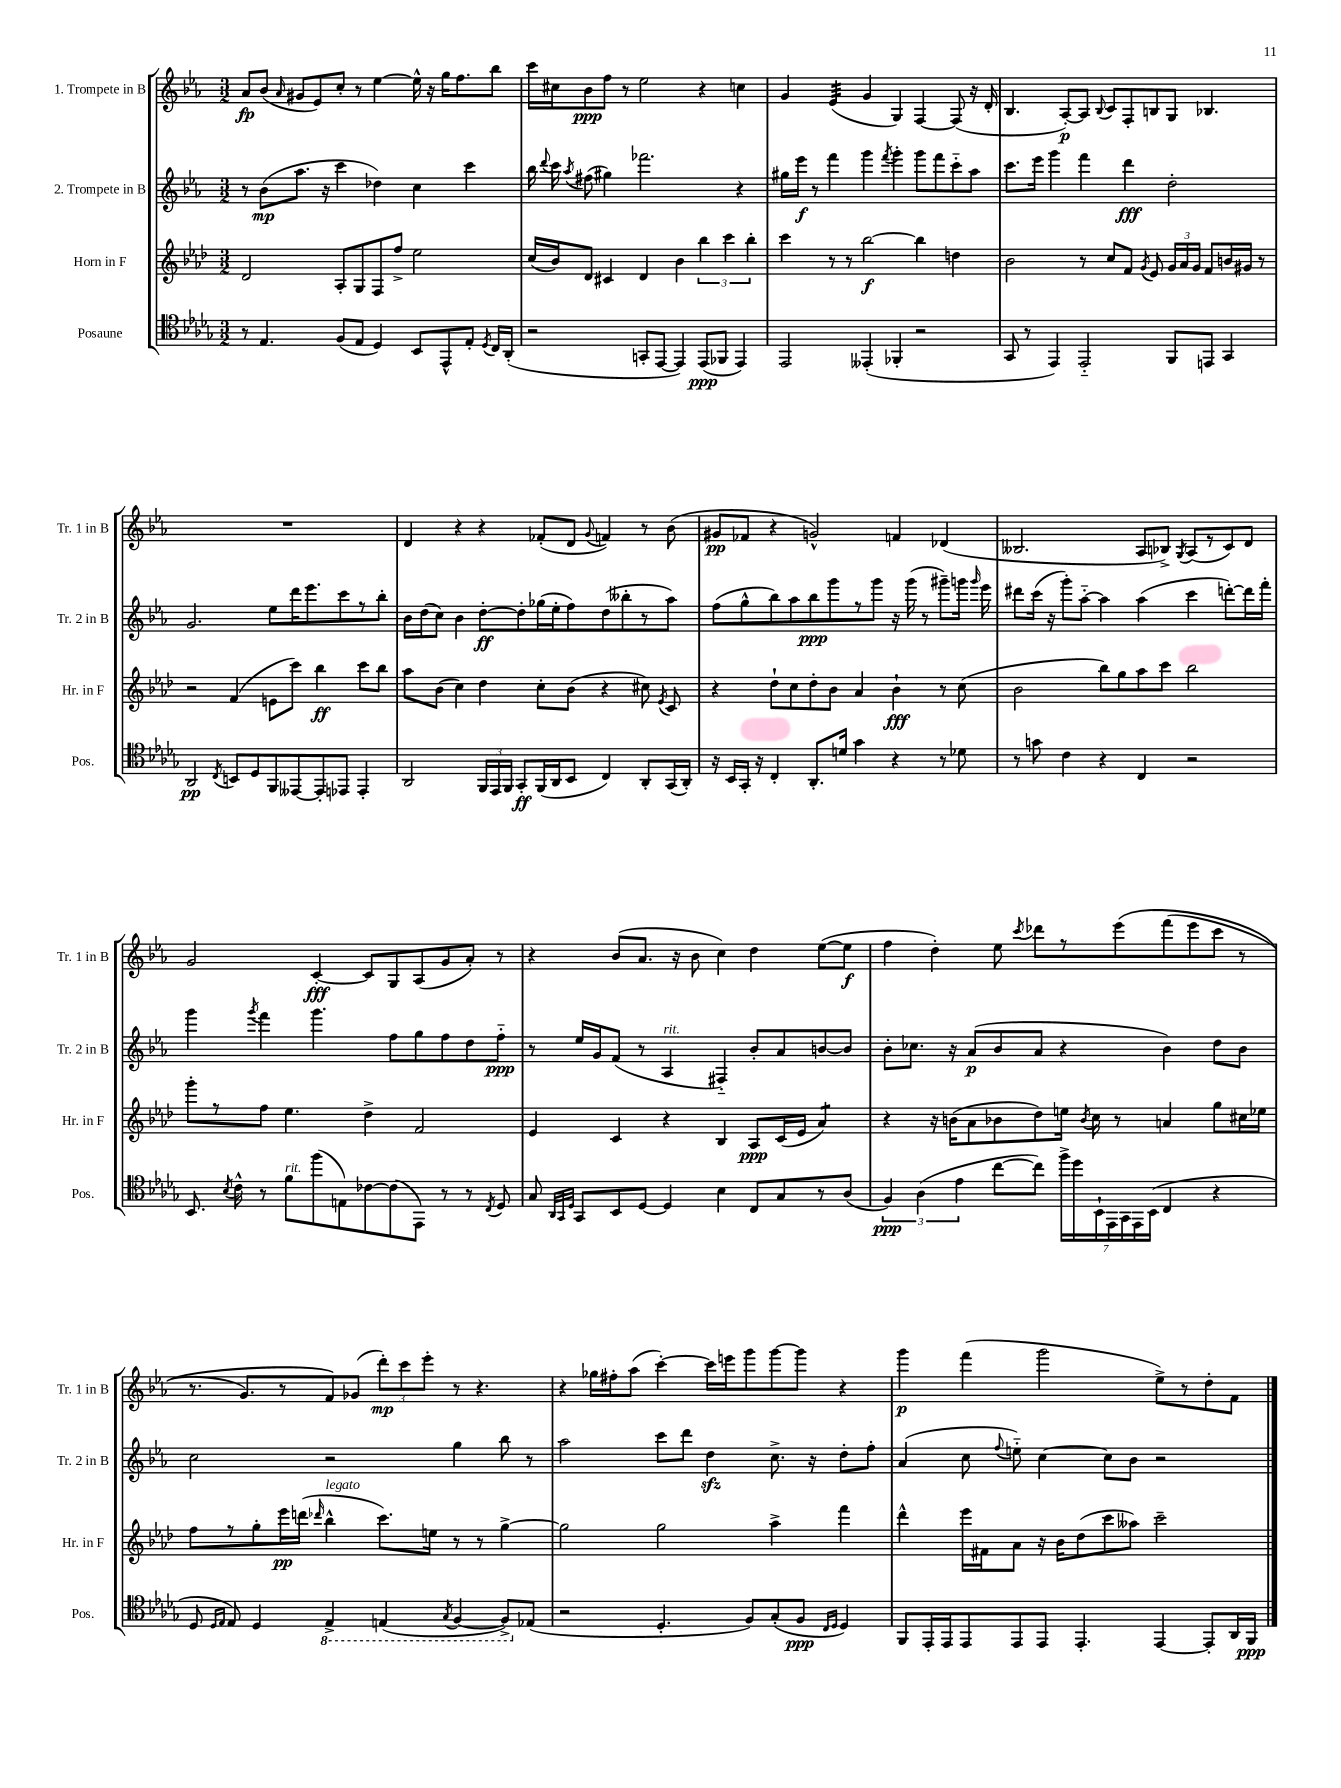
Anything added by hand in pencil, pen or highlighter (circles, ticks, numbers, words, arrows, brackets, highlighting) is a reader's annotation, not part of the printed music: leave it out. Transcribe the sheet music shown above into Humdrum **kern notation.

**kern	**kern	**kern	**kern
*staff4	*staff3	*staff2	*staff1
*clefC4	*clefG2	*clefG2	*clefG2
*k[b-e-a-d-g-]	*k[b-e-a-d-]	*k[b-e-a-]	*k[b-e-a-]
*M3/2	*M3/2	*M3/2	*M3/2
8r	2d-/	8r	8a-/L
4.E-/	.	(8b-\L	(8b-/J
.	.	.	16qqa-/
.	.	8.aa-\J	8g#/L
.	.	.	8e-/)
.	.	16r	.
(8F/L	8A-'/L	4ccc\	8cc'/J
8E-/J	8G/	.	8r
4D-/)	8F/	4dd-\)	[4ee-\
.	8ff^/J	.	.
8BB-/L	2ee-\	4cc\	16ee-^^\]
.	.	.	16r
8EE-^^/	.	.	16gg\LK
.	.	.	8.ff\
8E-'/J	.	4ccc\	.
8qD-/	.	.	.
16C/LL	.	.	8bb-\J
(16AA-'/JJ	.	.	.
=	=	=	=
2r	(16cc/LL	16bb-\	16ccc\LL
.	.	8qqddd/	.
.	16b-/J)	16ccc\	16cc#\J
.	.	8qaa-/	.
.	8d-/J	(8ff#\	8b-\
.	4c#/	4gg#\)	8ff\J
.	.	.	8r
8GG'/L	4d-/	2.fff-\	2ee-\
[8EE-/J	.	.	.
4EE-/])	4b-\	.	.
(8EE-/L	6bb-\	.	4r
8FF-/J	.	.	.
.	6ccc\	.	.
4EE-/)	.	4r	4cc\
.	6bb-'\	.	.
=	=	=	=
2EE-/	4ccc\	16gg#\LL	4g/
.	.	16eee-\JJ	.
.	.	8r	.
.	8r	4fff\	(4e-/
.	8r	.	.
(4EE--'/	[2bb-\	4ggg\	4g/
.	.	8qfff/	.
4FF-'/	.	4ggg'\	4G/)
2r	4bb-\]	8ggg\L	[4F/
.	.	8fff\	.
.	4dd\	8ccc'~\	(8F/]
.	.	8aa-\J	16r
.	.	.	16d'/
=	=	=	=
8GG-/	2b-\	8.ccc\L	4.B-/
8r	.	.	.
.	.	16eee-\Jk	.
4EE-/)	.	4ggg\	.
.	.	.	[8A-'/L)
2EE-'~/	8r	4fff\	8A-/]J
.	.	.	8qqB-/
.	8cc/L	.	8c/L
.	8f/J	4ddd\	8F'/
.	8qg/	.	.
.	8e-/	.	8B/
8FF/L	24g/LL	2dd'\	8G/J
.	24a-/	.	.
.	24g/JJ	.	.
8EE/J	8f/L	.	4.B-/
4GG-/	16b/L	.	.
.	16g#/JJ	.	.
.	8r	.	.
=	=	=	=
2AA-/	2r	2.g/	1.r
8qC/	.	.	.
8BB/L	(4f/	.	.
8D-/	.	.	.
8FF/	8e\L	8ee-\L	.
[8EE--/	8ccc\J)	16ddd\K	.
.	.	8.eee-\	.
8EE--'/]	4bb-\	.	.
8EE-/J	.	8ccc\	.
4EE-'/	8ccc\L	8r	.
.	8bb-\J	8bb-'\J	.
=	=	=	=
2AA-/	8aa-\L	16b-\LL	4d/
.	.	(16dd\J	.
.	(8b-\J	8cc\J)	.
.	4cc\)	4b-\	4r
24FF/LL	4dd-\	[8dd'\L	4r
24EE-/	.	.	.
24FF/JJ	.	.	.
8GG-'/L	.	8dd'\]	.
(16FF/L	8cc'\L	(16gg-\L	(8f-'/L
16AA-/J	.	16ee-'\J	.
8BB-/J	(8b-\J	8ff\)	8d/J
.	.	.	8qqg/
4C/)	4r	(8dd\	4f/)
.	.	8bb--'\	.
8AA-'/L	8cc#\)	8r	8r
.	8qe-/	.	.
(16GG-/L	8c/	8aa-\J)	(8b-\
16AA-'/JJ)	.	.	.
=	=	=	=
16r	4r	(8ff\L	8g#/L
16BB-/LL	.	.	.
16GG-'/JJ	.	8gg^^\	8f-/J
16r	.	.	.
4C'/	8dd-`\L	8bb-\)	4r
.	8cc\	8aa-\	.
8.AA-'/L	8dd-'\	8bb-\	2g^^/)
.	8b-\J	8ggg\	.
16d/Jk	.	.	.
4g-\	4a-/	8r	.
.	.	8ggg\J	.
4r	4b-`\	16r	4f/
.	.	(16ggg\	.
.	.	8r	.
8r	8r	8ggg#~\L)	(4d-/
8d-\	(8cc\	16ggg\Jk	.
.	.	16qqggg/	.
.	.	16eee-\	.
=	=	=	=
8r	2b-\	8ddd#\L	2.B--/
8g\	.	(16ccc\Jk	.
.	.	16r	.
4c\	.	8ggg'\L)	.
.	.	[8aa-'~\J	.
4r	8bb-\L)	4aa-\]	.
.	8gg\	.	.
4C/	8aa-\	(4aa-\	8A-/L
.	8ccc\J	.	8B-^/J)
.	.	.	8qG/
2r	2bb-\	4ccc\	(8A-/L
.	.	.	8r
.	.	[8ddd'\L)	8c/)
.	.	16ddd\]L	8d/J
.	.	16fff'\JJ	.
=	=	=	=
8.BB-/	8ggg'\L	4ggg\	2g/
.	8r	.	.
8qB-/	.	.	.
16c^^\	.	.	.
.	.	8qggg/	.
8r	8ff\J	4fff\	.
8f\L	4.ee-\	.	.
(8ff\	.	4.ggg\	[4c'/
8E\)	.	.	.
[8c-\	4dd-^\	.	8c/]L
(8c-\]	.	8ff\L	8G/
8EE-\J)	2f/	8gg\	(8A-/
8r	.	8ff\	8g/
8r	.	8dd\	8a-'/J)
8qC/	.	.	.
8D-/	.	8ff'~\J	8r
=	=	=	=
8G-/	4e-/	8r	4r
32qqAA-/LLL	.	.	.
32qqGG-/	.	.	.
32qqD-/JJJ	.	.	.
8GG-/L	.	16ee-/LL	.
.	.	16g/J	.
8BB-/	4c/	(8f/J	(8b-/L
[8D-/J	.	8r	8.a-/J
4D-/]	4r	4A-/	.
.	.	.	16r
.	.	.	8b-\
4B-\	4B-/	4F#'~/)	4cc\)
8C/L	8A-/L	8b-'/L	4dd\
8G-/	(16c/L	8a-/	.
.	16e-/JJ	.	.
8r	4a-/)	[8b/	([8ee-\L
(8A-/J	.	8b/]J	8ee-\]J
=	=	=	=
6F/)	4r	8b-'\L	4ff\
.	.	8.cc-\J	.
(6A-\	.	.	.
.	16r	.	4dd'\)
.	(16b\LK	16r	.
6e-\	.	.	.
.	8a-\	(8a-/L	.
[8cc\L	8b-\	8b-/	8ee-\
.	.	.	8qccc/
8cc\]J)	8dd-\)	8a-/J	8ddd-\L
28ff^\LL	16ee\Jk	4r	8r
28dd-\	.	.	.
.	8qb-/	.	.
.	16cc\	.	.
28BB-`\	.	.	.
28EE-\	.	.	.
.	8r	.	&(8eee-\
28GG-\	.	.	.
28EE-\	.	.	.
(28BB-\JJ	.	.	.
4C/	4a/	4b-\)	(8fff\
.	.	.	8eee-\
4r	8gg\L	8dd\L	8ccc\J
.	16cc#\L	8b-\J	8r
.	16ee-\JJ	.	.
=	=	=	=
8D-/	8ff\L	2cc\	8.r
16qqD-/LL	.	.	.
16qqE-/JJ	.	.	.
8E-/)	8r	.	.
.	.	.	8.g/L)
4D-/	8gg'\	.	.
.	16eee-\L	.	8r
.	(16ddd\JJ	.	.
.	16qqddd-/	.	.
4EE-^/	4bb-^^\	2r	8f/&)
.	.	.	(8g-/J
(4EE/	8.ccc\L)	.	12ddd'\L)
.	.	.	12ccc\
.	.	.	12eee-'\J
.	16ee\Jk	.	.
8qGG-/	.	.	.
[4FF/	8r	4gg\	8r
.	8r	.	4.r
8FF^/]L)	[4gg^\	8bb-\	.
(8E-/J	.	8r	.
=	=	=	=
2r	2gg\]	2aa-\	4r
.	.	.	16gg-\LL
.	.	.	16ff#'\J
.	.	.	(8aa-\J
4.D-'/	2gg\	8ccc\L	[4ccc'\)
.	.	8ddd\J	.
.	.	4dd\	16ccc\]LL
.	.	.	16eee\J
8F/L)	.	.	8ggg\
(8G-'/	4aa-^\	8.cc^\	[8ggg\
8F/J	.	.	8ggg\]J
.	.	16r	.
16qqC/LL	.	.	.
16qqD-/JJ	.	.	.
4D-/)	4fff\	8dd'\L	4r
.	.	8ff'\J	.
=	=	=	=
8FF/L	4ddd-^^\	(4a-/	4ggg\
16EE-'/L	.	.	.
16EE-/J	.	.	.
8EE-/	16eee-\LL	8cc\	(4fff\
.	16f#\J	.	.
.	.	8qqff/	.
8EE-/	8a-\J	8ee'~\)	.
8EE-/J	16r	[4cc\	2ggg\
.	16b-\LK	.	.
4.EE-'/	(8dd-\	.	.
.	8ccc\	8cc\]L	.
.	8aa--\J)	8b-\J	.
[4EE-/	2ccc~\	2r	8ee-^\L)
.	.	.	8r
8EE-'/]L	.	.	8dd'\
16AA-/L	.	.	8f\J
16FF/JJ	.	.	.
==	==	==	==
*-	*-	*-	*-
